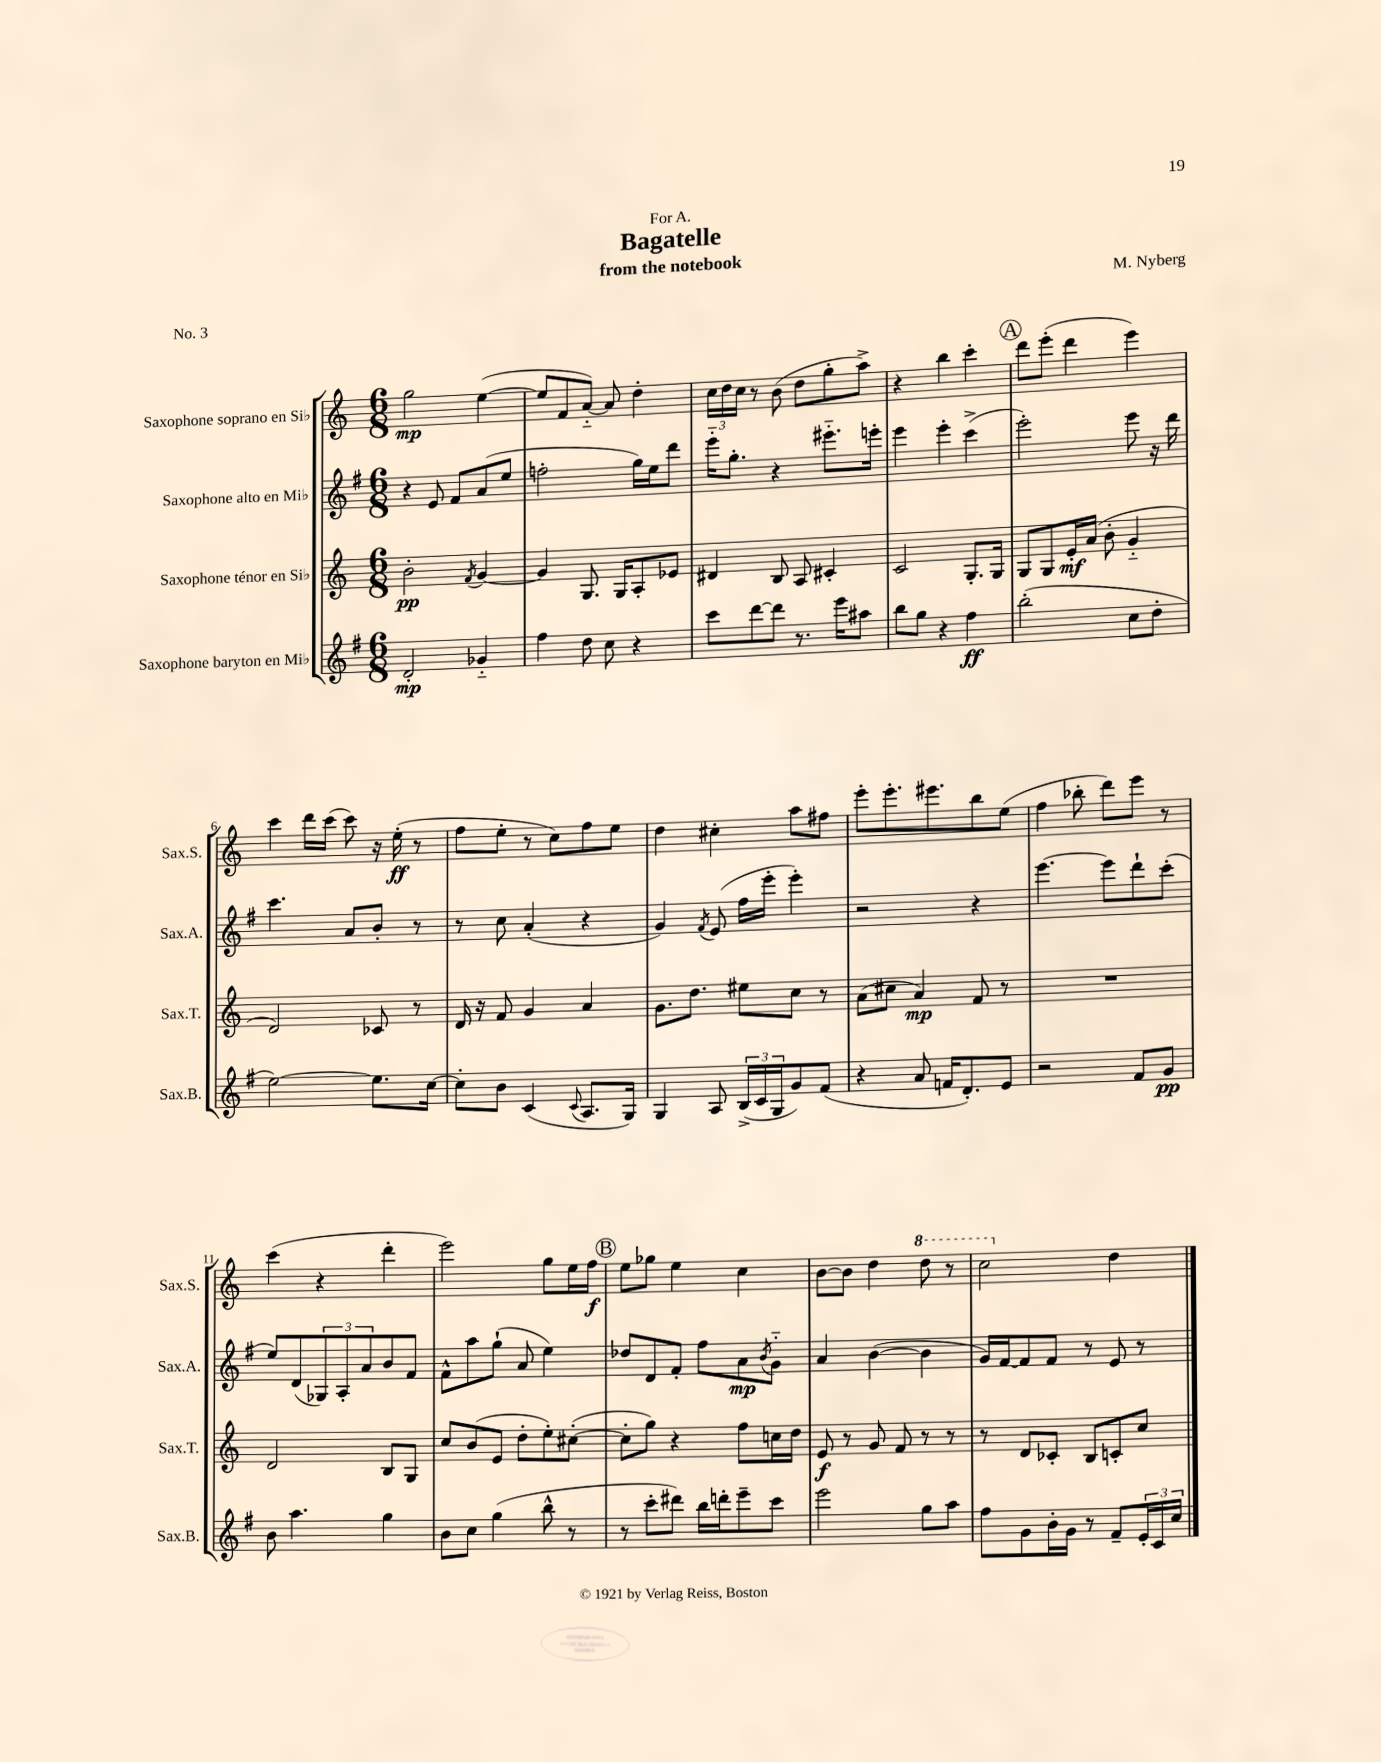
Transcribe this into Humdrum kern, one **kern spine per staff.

**kern	**dynam	**kern	**dynam	**kern	**dynam	**kern	**dynam
*part4	*part4	*part3	*part3	*part2	*part2	*part1	*part1
*staff4	*staff4	*staff3	*staff3	*staff2	*staff2	*staff1	*staff1
*I"Saxophone baryton en Mi♭	*	*I"Saxophone ténor en Si♭	*	*I"Saxophone alto en Mi♭	*	*I"Saxophone soprano en Si♭	*
*I'Sax.B.	*	*I'Sax.T.	*	*I'Sax.A.	*	*I'Sax.S.	*
*clefG2	*	*clefG2	*	*clefG2	*	*clefG2	*
*k[f#]	*	*k[]	*	*k[f#]	*	*k[]	*
*M6/8	*	*M6/8	*	*M6/8	*	*M6/8	*
=1	=1	=1	=1	=1	=1	=1	=1
2d'/	mp	2b'\	pp	4r	.	2gg\	mp
.	.	.	.	8e/	.	.	.
.	.	.	.	8f#/L	.	.	.
.	.	8qf/	.	.	.	.	.
4g-X/	.	[4g/	.	(8a/	.	([4ee\	.
.	.	.	.	8ee/J	.	.	.
=2	=2	=2	=2	=2	=2	=2	=2
4ff#\	.	4g/]	.	2ffn'\	.	8ee/L]	.
.	.	.	.	.	.	8f/	.
8dd\	.	8.G/	.	.	.	[8a/J)	.
8cc\	.	.	.	.	.	8a/]	.
.	.	16G/KL	.	.	.	.	.
4r	.	8A'/	.	16gg\LL)	.	4dd'\	.
.	.	.	.	16ee\J	.	.	.
.	.	8e-X/J	.	8ddd\J	.	.	.
=3	=3	=3	=3	=3	=3	=3	=3
8ccc\L	.	4d#X/	.	16eee\KL	.	24cc\LL	.
.	.	.	.	.	.	24dd\	.
.	.	.	.	8.gg'\J	.	.	.
.	.	.	.	.	.	24cc\JJ	.
[8ddd\	.	.	.	.	.	8r	.
8ddd\J]	.	8B/	.	4r	.	(8b\	.
8.r	.	8A/	.	.	.	8dd\L	.
.	.	4c#X'/	.	8.eee#X\L	.	8gg'\	.
16eee\KL	.	.	.	.	.	.	.
8aa#X\J	.	.	.	.	.	8aa^\J)	.
.	.	.	.	16eeen'\Jk	.	.	.
=4	=4	=4	=4	=4	=4	=4	=4
8bb\L	.	2c/	.	4eee\	.	4r	.
8gg\J	.	.	.	.	.	.	.
4r	.	.	.	4eee'\	.	4bb\	.
4ff#\	ff	8.G'/L	.	(4ccc^\	.	4ccc'\	.
.	.	16G/Jk	.	.	.	.	.
!!LO:REH:place=s1:t=A
=5	=5	=5	=5	=5	=5	=5	=5
(2bb'\	.	8G/L	.	2eee'\)	.	8ddd\L	.
.	.	8G/	.	.	.	(8eee'\J	.
.	.	16e'/L	mf	.	.	4ddd\	.
.	.	(16a/JJ	.	.	.	.	.
.	.	8b'\	.	.	.	.	.
8cc\L	.	4g/	.	8eee\	.	4eee\)	.
8dd'\J	.	.	.	16r	.	.	.
.	.	.	.	16ddd\	.	.	.
!!LO:LB:g=z
=6	=6	=6	=6	=6	=6	=6	=6
[2ee\)	.	2d/)	.	4.ccc\	.	4ccc\	.
.	.	.	.	.	.	16ddd\LL	.
.	.	.	.	.	.	(16ccc\JJ	.
.	.	.	.	8a/L	.	8ccc\)	.
8.ee\L]	.	8c-X/	.	8b'/J	.	16r	.
.	.	.	.	.	.	(16ee'\	ff
.	.	8r	.	8r	.	8r	.
[16cc\Jk	.	.	.	.	.	.	.
=7	=7	=7	=7	=7	=7	=7	=7
8cc'\L]	.	16d/	.	8r	.	8ff\L	.
.	.	16r	.	.	.	.	.
8b\J	.	8f/	.	8cc\	.	8ee'\J	.
(4c/	.	4g/	.	(4a'/	.	8r	.
.	.	.	.	.	.	8cc\L)	.
8qqc/	.	.	.	.	.	.	.
8.A/L	.	4a/	.	4r	.	8ff\	.
.	.	.	.	.	.	8ee\J	.
16G/Jk)	.	.	.	.	.	.	.
=8	=8	=8	=8	=8	=8	=8	=8
4G/	.	8.g\L	.	4g/)	.	4dd\	.
.	.	8.dd\J	.	.	.	.	.
.	.	.	.	8qf#/	.	.	.
8A/	.	.	.	(8e/	.	4cc#X'\	.
(24B^/LL	.	8ee#X\L	.	16ff#\LL	.	.	.
24c/	.	.	.	.	.	.	.
.	.	.	.	16eee'\JJ	.	.	.
24G/J	.	.	.	.	.	.	.
8g/)	.	8cc\J	.	4eee'\)	.	8aa\L	.
(8f#/J	.	8r	.	.	.	8ff#X\J	.
=9	=9	=9	=9	=9	=9	=9	=9
4r	.	(8a\L	.	2r	.	8eee'\L	.
.	.	8cc#X\J	.	.	.	8.eee'\	.
8a/	.	4a/)	mp	.	.	.	.
.	.	.	.	.	.	8.eee#X\	.
16fn/KL	.	.	.	.	.	.	.
8.d'/)	.	.	.	.	.	.	.
.	.	8f/	.	4r	.	8bb\	.
8e/J	.	8r	.	.	.	(8ee\J	.
=10	=10	=10	=10	=10	=10	=10	=10
2r	.	2.r	.	[4.eee\	.	4ff\	.
.	.	.	.	.	.	8bb-X'\	.
.	.	.	.	8eee\L]	.	8ddd\L)	.
8f#/L	.	.	.	8ddd`\	.	8eee\J	.
8g/J	pp	.	.	(8ccc'\J	.	8r	.
!!LO:LB:g=z
=11	=11	=11	=11	=11	=11	=11	=11
8b\	.	2d/	.	8ee/L)	.	(4ccc\	.
4.aa\	.	.	.	(8d/	.	.	.
.	.	.	.	12G-X/)	.	4r	.
.	.	.	.	12A'/	.	.	.
.	.	.	.	12a/	.	.	.
4gg\	.	8B/L	.	8b/	.	4ddd'\	.
.	.	8G/J	.	8f#/J	.	.	.
=12	=12	=12	=12	=12	=12	=12	=12
8b\L	.	8cc/L	.	8f#^^\L	.	2eee\)	.
8cc\J	.	(8b/	.	8aa\	.	.	.
(4gg\	.	8e/J	.	(8gg`\J	.	.	.
.	.	8dd'\L	.	8a/	.	.	.
8bb^^\	.	8ee'\)	.	4ee\)	.	8gg\L	.
8r	.	([8cc#X'\J	.	.	.	16ee\L	.
.	.	.	.	.	.	16ff\JJ	f
!!LO:REH:place=s1:t=B
=13	=13	=13	=13	=13	=13	=13	=13
8r	.	8cc#'\L]	.	8dd-X/L	.	8ee\L	.
8ccc'\L	.	8gg\J)	.	8d/	.	8gg-X\J	.
8ddd#X\J)	.	4r	.	8f#'/J	.	4ee\	.
16bb\LL	.	.	.	8ff#\L	.	.	.
16dddn'\J	.	.	.	.	.	.	.
8eee~\	.	8ff\L	.	8a\	mp	4cc\	.
.	.	.	.	8qb/	.	.	.
8ccc\J	.	16ccn\L	.	8g\J	.	.	.
.	.	16dd\JJ	.	.	.	.	.
=14	=14	=14	=14	=14	=14	=14	=14
2eee\	.	8e/	f	4a/	.	[8b\L	.
.	.	8r	.	.	.	8b\J]	.
.	.	8g/	.	([4b\	.	4dd\	.
.	.	8f/	.	.	.	.	.
*	*	*	*	*	*	*8va	*
8gg\L	.	8r	.	4b\]	.	8ddd\	.
8aa\J	.	8r	.	.	.	8r	.
=15	=15	=15	=15	=15	=15	=15	=15
8ff#\L	.	8r	.	16g/LL)	.	2ccc\	.
.	.	.	.	[16f#/J	.	.	.
8g\	.	8d/L	.	8f#/]	.	.	.
16b'\L	.	8c-X'/J	.	8f#/J	.	.	.
16g\JJ	.	.	.	.	.	.	.
8r	.	8B/L	.	8r	.	.	.
*	*	*	*	*	*	*X8va	*
8f#~/L	.	8cn'/	.	8e/	.	4dd\	.
24e'/L	.	8cc/J	.	8r	.	.	.
24c/	.	.	.	.	.	.	.
24cc/JJ	.	.	.	.	.	.	.
==	==	==	==	==	==	==	==
*-	*-	*-	*-	*-	*-	*-	*-
